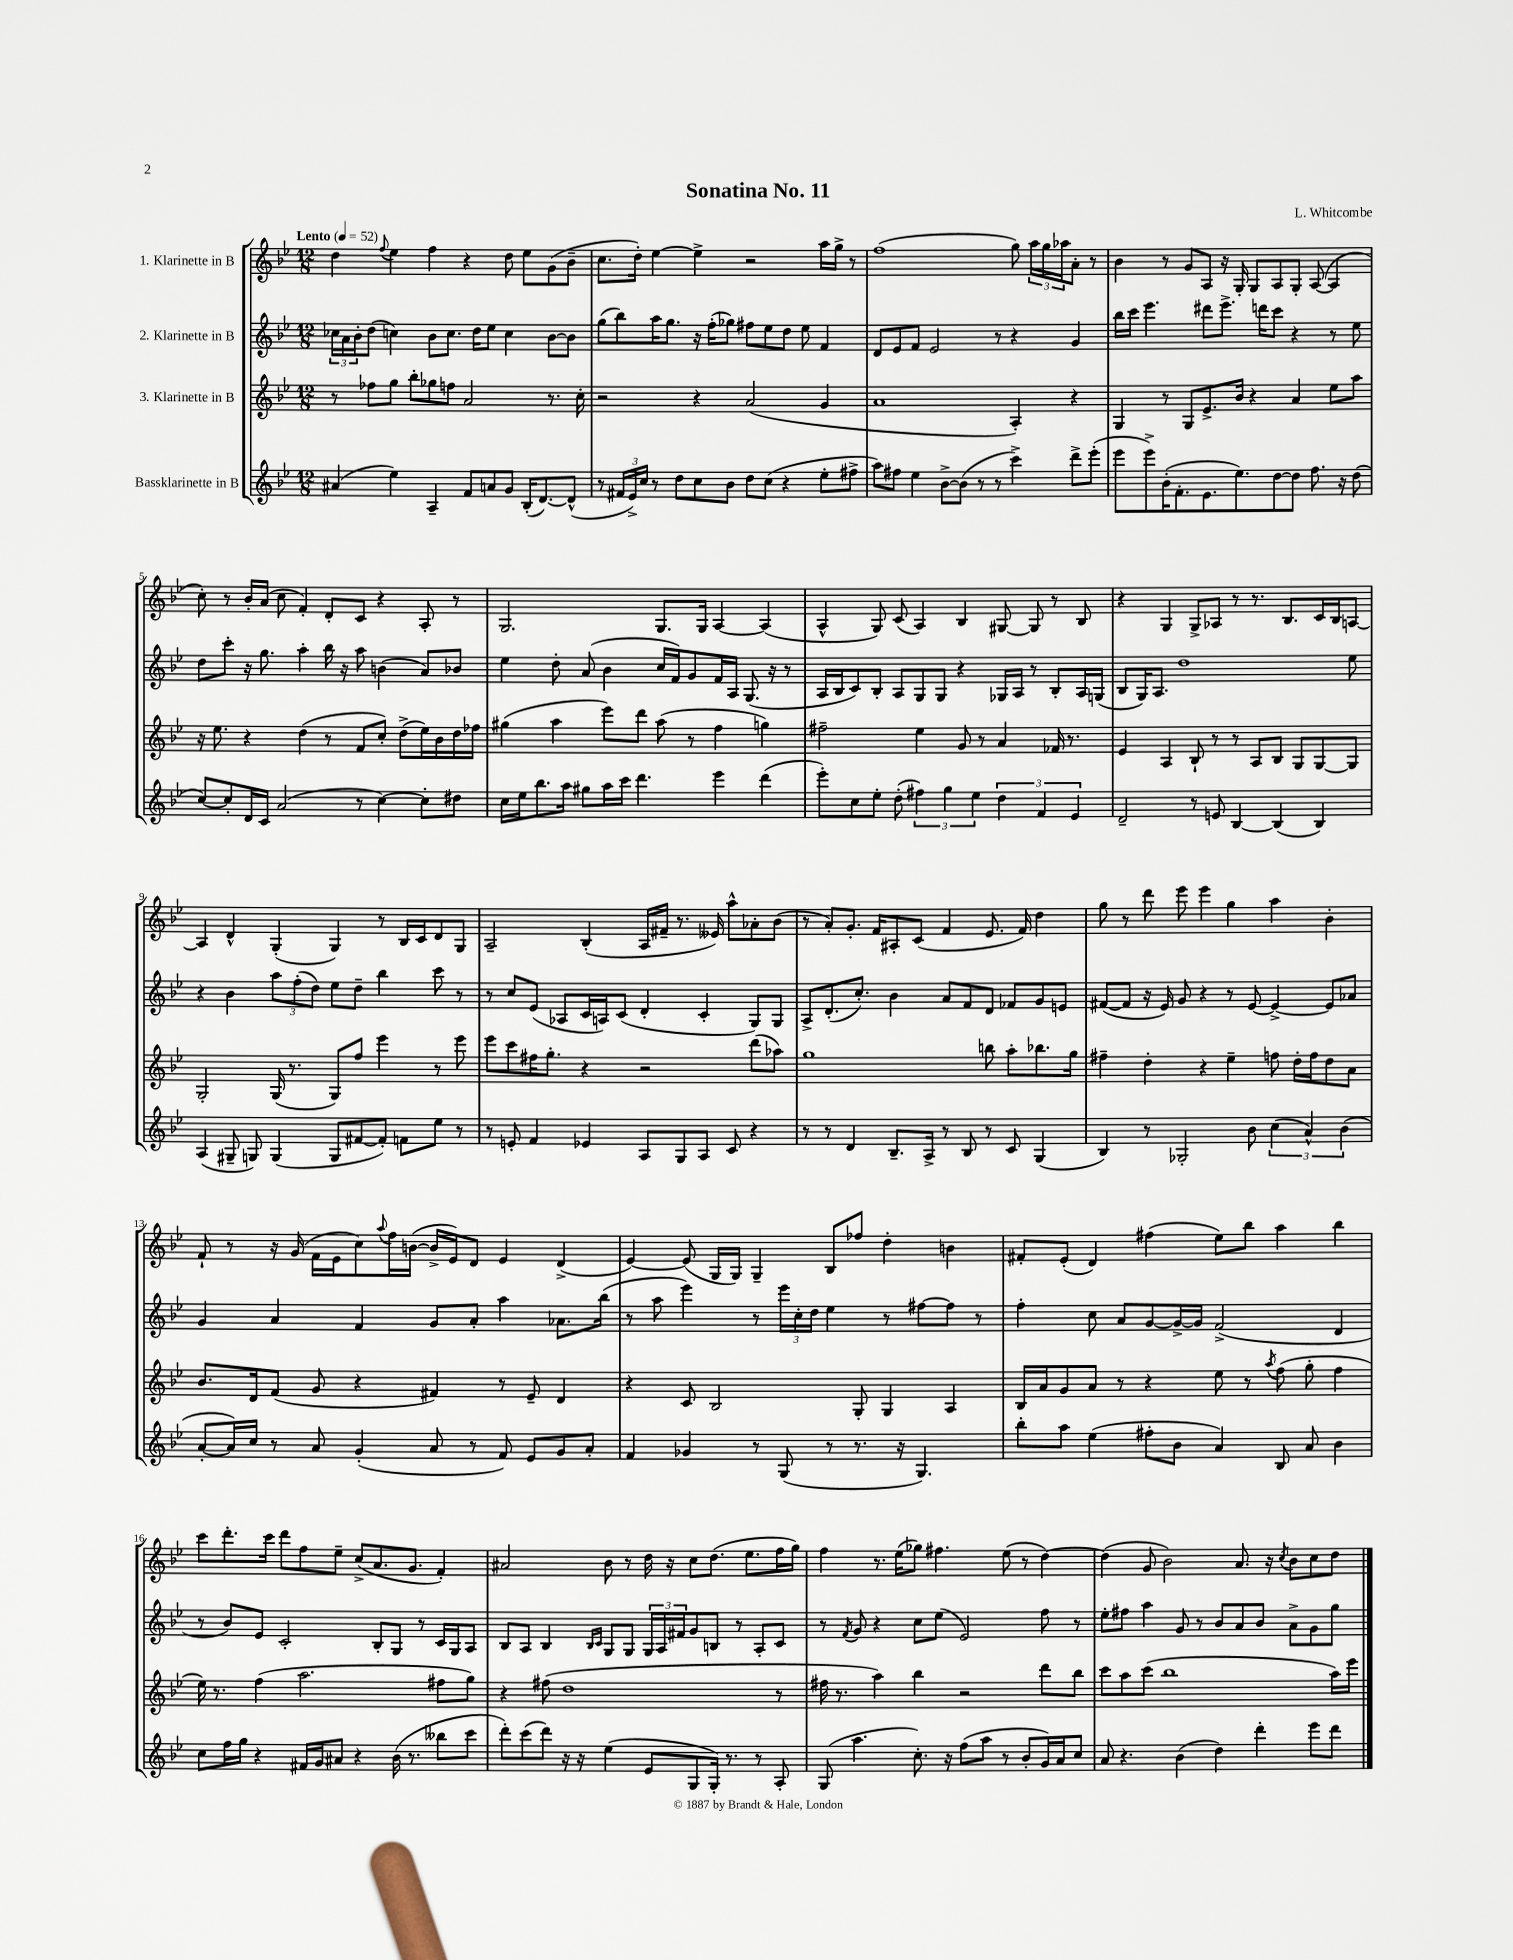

**kern	**kern	**kern	**kern
*part4	*part3	*part2	*part1
*staff4	*staff3	*staff2	*staff1
*I"Bassklarinette in B	*I"3. Klarinette in B	*I"2. Klarinette in B	*I"1. Klarinette in B
*clefG2	*clefG2	*clefG2	*clefG2
*k[b-e-]	*k[b-e-]	*k[b-e-]	*k[b-e-]
*M12/8	*M12/8	*M12/8	*M12/8
*MM52	*MM52	*MM52	*MM52
=1	=1	=1	=1
!	!	!	!LO:TX:a:B:t=Lento
(4a#X/	8r	24cc-X\LL	4dd\
.	.	24a\	.
.	.	24b-'\J	.
.	8ff-X\L	(8dd\J	.
.	.	.	8qqff/
4ee-\)	8gg\J	4ccn\)	4ee-\
.	8bb-'\L	.	.
4A~/	8gg-X\	8b-\L	4ff\
.	8ffn\J	8.cc\J	.
8f/L	2a/	.	4r
.	.	16dd\KL	.
8an/	.	8ee-\J	.
8g/J	.	4cc\	8dd\
(16B-'/KL	.	.	8ee-\L
[8.d/)	.	.	.
.	8.r	[8b-\L	(8g\
(8d^^/J]	.	8b-\J]	8b-~\J
.	16cc'\	.	.
=2	=2	=2	=2
8r	2r	(8gg\L	8.cc\L
24f#X/LL	.	8bb-\)	.
24e-^/)	.	.	.
.	.	.	16dd'\Jk)
24cc/JJ	.	.	.
8r	.	16aa\K	[4ee-\
.	.	8.gg\J	.
8dd\L	.	.	.
8cc\	4r	16r	4ee-^\]
.	.	(16ff'\KL	.
8b-\J	.	8gg-X\J)	.
8dd\L	(2a/	8ff#X\L	2r
(8cc\J	.	8ee-\	.
4r	.	8dd\J	.
.	.	8ee-\	.
8ee-'\L	4g/	4f/	16aa\LL
.	.	.	16gg^\JJ
8ff#X^\J	.	.	8r
=3	=3	=3	=3
8aa\L)	1a	8d/L	(1ff
8ff#X\J	.	8e-/	.
4ee-\	.	8f/J	.
.	.	2e-/	.
[8b-^\L	.	.	.
(8b-\J]	.	.	.
8r	.	.	.
8r	.	8r	.
4ccc^\)	4A'/)	4r	8gg\)
.	.	.	24aa\LL
.	.	.	24gg\
.	.	.	24aa-X\J
8ddd^\L	4r	4g/	8a'\J
(8eee-'\J	.	.	8r
=4	=4	=4	=4
8eee-\L	4G/	16bb-\LL	4b-\
.	.	16ccc\JJ	.
8eee-^\)	.	4.eee-\	.
(16b-'\K	8r	.	8r
8.f'\	.	.	.
.	8G/L	.	8g/L
8.e-\	8.e-^/	8ddd#X\L	8A/J
.	.	8.eee-^\J	16r
8.ee-\)	16b-/Jk	.	16G'/
.	4r	.	8G/L
.	.	16dddn\KL	.
[8dd\	.	8ccc\J	8A/
8dd\J]	4a/	4r	8G'/J
8.ff\	.	.	([8A/
.	8ee-\L	8r	4A/]
16r	.	.	.
(8dd\	8aa\J	8ee-\	.
!!LO:LB:g=z
=5	=5	=5	=5
[8cc/L)	16r	8dd\L	8cc'\)
.	8.ee-\	.	.
8cc'/]	.	8ccc'\J	8r
16d/L	4r	16r	16b-'/LL
16c/JJ	.	8.gg\	(16a/JJ
(2a/	.	.	8cc\
.	(4dd\	4aa'\	4f'/)
.	8r	16bb-\	8d'/L
.	.	16r	.
8r	8f/L	8aa\	8c/J
[4cc\)	8cc'/J)	(4bn\	4r
.	(8dd^\L	.	.
8cc'\L]	16ee-\L)	8a/L)	8A'/
.	16b-\	.	.
8dd#X\J	16dd\	8b-X/J	8r
.	16ff-X\JJ	.	.
=6	=6	=6	=6
16cc\LL	(4gg#X\	4ee-\	2.G/
16ee-\J	.	.	.
8.bb-\	.	.	.
.	4aa\	8dd'\	.
16aa\Jk	.	.	.
8gg#X\L	.	(8a/	.
16aa\L	8eee-\L)	4b-\	.
16ccc\JJ	.	.	.
4.ddd\	8ddd\J	.	.
.	(8aa\	16cc/LL	8.G/L
.	.	16f/J)	.
.	8r	8g/	.
.	.	.	16G/Jk
4eee-\	4ff\	16f/L	[4A/
.	.	16A/JJ	.
.	.	(8.G/	.
(4ddd\	4ggn\)	.	(4A/]
.	.	16r	.
.	.	8r	.
=7	=7	=7	=7
8eee-'\L)	2ff#X~\	16A/LL	4A^^/
.	.	16B-/J	.
8cc\	.	8c/)	.
8ee-'\J	.	8B-'/J	8G/)
(8dd'\	.	8A/L	(8c/
6ff#X\)	4ee-\	8G/	4A/)
.	.	8G/J	.
6gg\	.	.	.
.	8g/	4r	4B-/
6ee-\	.	.	.
.	8r	.	.
6dd\	4a/	16G-X/LL	[8G#X/
.	.	16A/JJ	.
.	.	8r	8G#/]
6f/	.	.	.
.	16f-X/	8B-'/L	8r
.	8.r	.	.
6e-/	.	.	.
.	.	16A/L	8B-/
.	.	(16Gn/JJ	.
=8	=8	=8	=8
2d~/	4e-/	8B-/L	4r
.	.	16G/K)	.
.	.	8.A/J	.
.	4A/	.	4G/
.	.	1dd	.
8r	8B-`/	.	8G^/L
8en/	8r	.	8A-X/J
[4B-/	8r	.	8r
.	8A/L	.	8.r
(4B-/]	8B-/J	.	.
.	.	.	8.B-/L
.	8G/L	.	.
4B-/)	[8G/	.	16c/L
.	.	.	16B-/J
.	8G/J]	8ee-\	[8An/J
!!LO:LB:g=z
=9	=9	=9	=9
(4A/	2G'/	4r	4A/]
8G#X~/	.	4b-\	4d^^/
8Gn/)	.	.	.
(4G/	(16G/	12aa\L	(4G'/
.	8.r	.	.
.	.	(12ff'\	.
.	.	12dd\J)	.
8G/L	8G/L)	8ee-\L	4G/)
[8f#X/	8ff/J	8dd~\J	.
8f#'/J])	4eee-\	4bb-\	8r
8fn\L	.	.	16B-/LL
.	.	.	16c/J
8ee-\J	8r	8ccc\	8d/
8r	8eee-\	8r	8G/J
=10	=10	=10	=10
8r	8eee-\L	8r	2A~/
8en'/	8ccc\	8cc/L	.
4f/	16ff#X\K	(8e-/J	.
.	8.gg'\J	.	.
.	.	8A-X/L	.
4e-X/	4r	16c/L	(4B-'/
.	.	16An/J)	.
.	.	(8c/J	.
8A/L	2r	4d'/	16A/LL
.	.	.	16f#X~/JJ
8G/	.	.	8.r
8A/J	.	4c'/	.
.	.	.	16e--X/)
8c/	.	.	8aa^^\L
4r	(8ddd\L	8G/L)	8a-X'\
.	8aa-X\J)	8G/J	(8b-\J
=11	=11	=11	=11
8r	1gg	8A^/L	8r
8r	.	(8.d'/	8a'/L)
4d/	.	.	8.g'/J
.	.	8.cc'/J)	.
.	.	.	16f/KL
8.B-~/L	.	4b-\	8A#X'/
.	.	.	(8c/J
16A^/Jk	.	.	.
8r	.	8a/L	4f/
8B-/	.	8f/	.
8r	8bbn\	8d/J	8.e-/
8c/	8aa'\L	8f-X/L	.
.	.	.	16f/)
(4G/	8.bb-X\	8g/	4dd\
.	.	8en/J	.
.	16gg\Jk	.	.
=12	=12	=12	=12
4B-/)	4ff#X~\	([8f#X/L	8gg\
.	.	8f#/J]	8r
8r	4dd'\	16r	8ddd\
.	.	16e-/)	.
2G-X'/	.	8g/	8eee-\
.	4r	4r	4eee-\
.	4ee-~\	8r	4gg\
8b-\	.	[8e-/	.
(6cc\	8ffn\	4e-^/_	4aa\
.	16dd'\LL	.	.
6a^^/)	.	.	.
.	16ff\J	.	.
.	8dd\	8e-/L]	4b-'\
(6b-\	.	.	.
.	8a\J	8a-X/J	.
!!LO:LB:g=z
=13	=13	=13	=13
[8a'/L	8.b-/L	4g/	8f`/
16a/L])	.	.	8r
16cc/JJ	16d/k	.	.
8r	(8f/J	4a/	16r
.	.	.	(16g/
8a/	8g/	.	16f\LL
.	.	.	16e-\J
(4g'/	4r	4f/	8cc\)
.	.	.	8qqaa/
.	.	.	16ff\L
.	.	.	([16bn\JJ
8a/	4f#X/)	8g/L	16b^/LL]
.	.	.	16e-/J)
8r	.	8a'/J	8d/J
8f/)	8r	4aa\	4e-/
8e-/L	8e-~/	.	.
8g/	4d/	8.a-X\L	(4d^/
8a'/J	.	.	.
.	.	(16bb-\Jk	.
=14	=14	=14	=14
4f/	4r	8r	[4e-/)
.	.	8aa\	.
4g-X/	8c/	4eee-\)	(8e-/]
.	2B-/	.	16G/LL
.	.	.	16G/JJ)
8r	.	8r	4G~/
(8G/	.	24eee-\LL	.
.	.	24cc'\	.
.	.	24dd\JJ	.
8r	.	4ee-\	8B-/L
8.r	8G'/	.	8ff-X/J
.	4G/	8r	4dd'\
16r	.	.	.
4.G/)	.	[8ff#X\L	.
.	4A/	8ff#\J]	4bn\
.	.	8r	.
=15	=15	=15	=15
8bb-'\L	16B-/LL	4ff'\	8f#X'/L
.	16a/J	.	.
8aa\J	8g/	.	(8e-'/J
(4ee-\	8a/J	8cc\	4d/)
.	8r	8a/L	.
8ff#X'\L	4r	[8g/	(4ff#X\
8b-\J	.	16g^/L_	.
.	.	16g/JJ]	.
4a/)	8ee-\	(2f^/	8ee-\L)
.	8r	.	8bb-\J
.	8qaa/	.	.
8B-/	(8ff\	.	4aa\
8a/	8gg'\	.	.
4b-\	4ff\	4d/	4bb-\
!!LO:LB:g=z
=16	=16	=16	=16
8cc\L	16ee-\)	8r	8ccc\L
.	8.r	.	.
16ff\L	.	8b-/L)	8.ddd'\
16gg\JJ	.	.	.
4r	(4ff\	8e-/J	.
.	.	.	16ccc\Jk
.	.	2c'/	8ddd\L
16f#X/LL	2.aa\	.	8ff\
16g/J	.	.	.
8a#X/J	.	.	8ee-~\J
4r	.	.	(8cc^/L
.	.	8B-'/L	8.a/
(16b-\	.	8G/J	.
8.r	.	.	8.g/J
.	.	8r	.
8bb--X\L	8ff#X\L	16c/LL	4f'/)
.	.	16G/J	.
8ccc\J	8gg\J)	8A/J	.
=17	=17	=17	=17
8ddd'\L)	4r	8B-/L	2a#X/
(8ccc\	.	8A/J	.
8ddd\J)	(8ff#X\	4B-/	.
16r	1dd	.	.
16r	.	.	.
.	.	16qqB-/LL	.
.	.	16qqc/JJ	.
(4ee-\	.	8G/L	8b-\
.	.	8G/J	8r
8e-/L	.	24G/LL	16dd\
.	.	24A/	.
.	.	.	16r
.	.	24f#X/J	.
8G/	.	8g/	8cc\L
16G'/Jk)	.	8Bn/J	(8.dd\J
8.r	.	.	.
.	.	8r	.
.	.	.	8.ee-\L
8r	.	8A'/L	.
8A'/	8r	8c/J	16ff\L
.	.	.	16gg\JJ)
=18	=18	=18	=18
(8G/	16ff#X\	8r	4ff\
.	8.r	.	.
.	.	8qf/	.
4.aa\	.	8g/	.
.	4aa\)	4r	8.r
.	.	.	(16ee-\KL
8.cc'\)	4bb-\	8cc\L	8gg-X\J)
.	.	(8ee-\J	4.ff#X\
16r	.	.	.
(8ff\L	2r	2e-/)	.
8aa\J	.	.	.
8r	.	.	(8ee-\
8b-'/L	.	.	8r
16g/L)	8ddd\L	8ff\	[4dd\)
16a/J	.	.	.
8cc/J	8bb-\J	8r	.
=19	=19	=19	=19
8a/	8ccc\L	8ee-'\L	(4dd\]
4.r	8aa\	8ff#X\J	.
.	(8ccc\J	4aa\	8g/
.	1bb-	.	2b-\)
(4b-\	.	8g/	.
.	.	8r	.
4dd\)	.	8b-/L	.
.	.	8a/	8.a/
4ddd'\	.	8b-/J	.
.	.	.	16r
.	.	.	8qcc/
.	.	8a^\L	8b-\L
8eee-\L	.	8g\	8cc\
8ddd\J	16aa\LL)	8gg\J	8dd\J
.	16eee-\JJ	.	.
==	==	==	==
*-	*-	*-	*-
